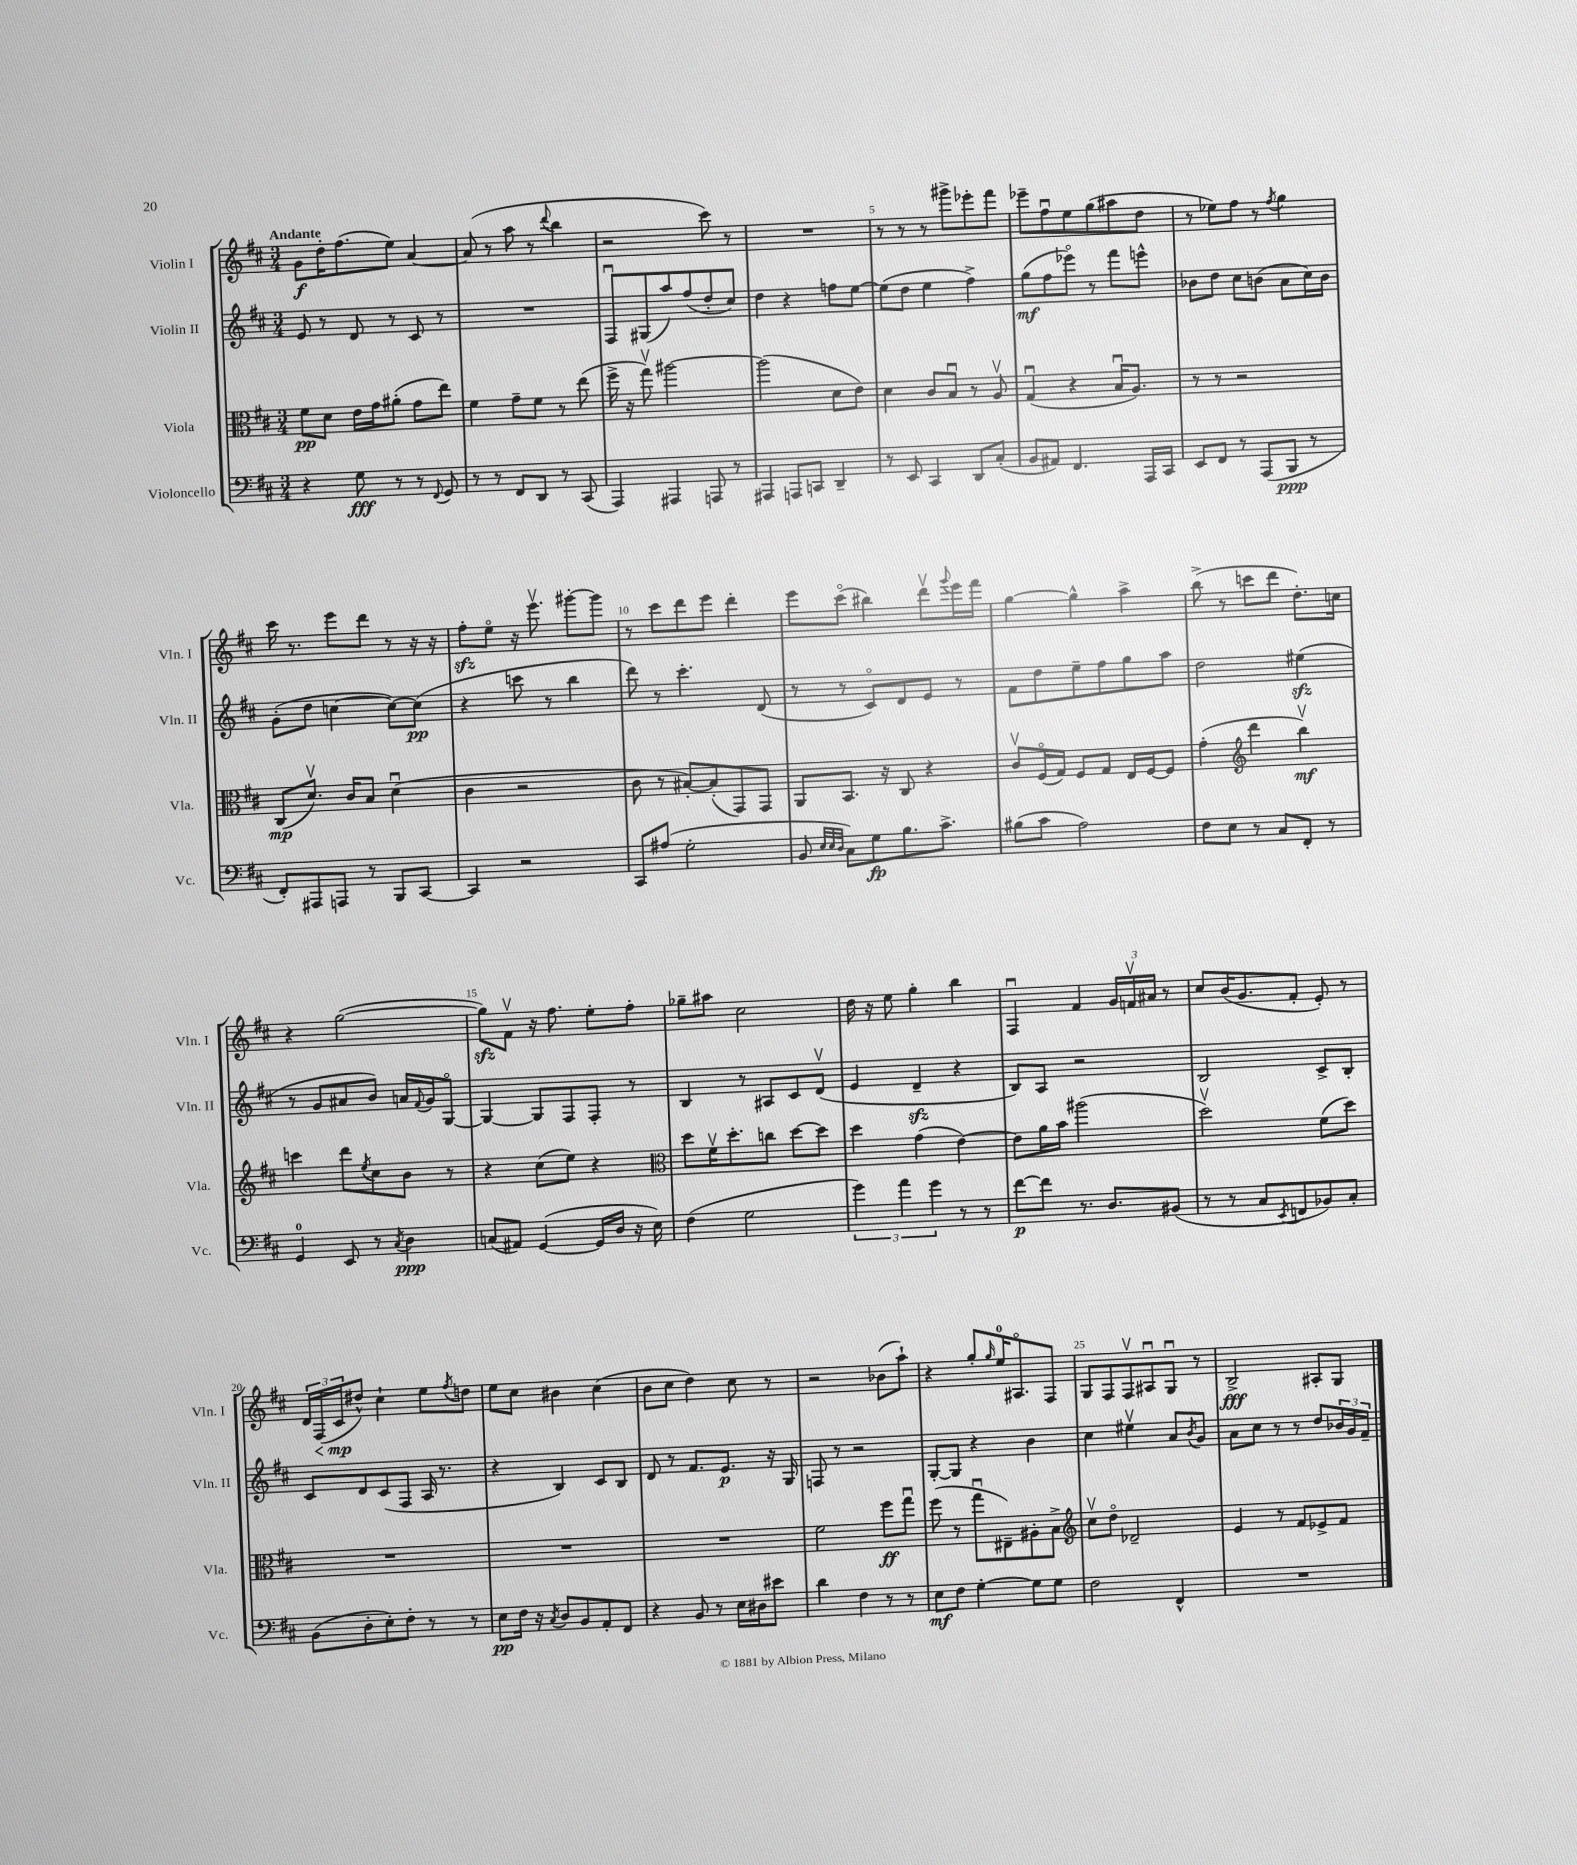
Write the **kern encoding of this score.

**kern	**kern	**kern	**kern
*staff4	*staff3	*staff2	*staff1
*clefF4	*clefC3	*clefG2	*clefG2
*k[f#c#]	*k[f#c#]	*k[f#c#]	*k[f#c#]
*M3/4	*M3/4	*M3/4	*M3/4
4r	8f#\L	8e/	8g\L
.	8d\J	8r	16dd'\K
.	.	.	(8.ff#\
8G\	16e\LL	8d/	.
.	16g\J	.	.
8r	(8a#'\J	8r	8ee\J)
8r	8g\L	8c#/	[4a/
8qqFF#/	.	.	.
8GG/	8ee\J)	8r	.
=	=	=	=
8r	4f#\	2.r	(8a/]
8r	.	.	8r
8FF#/L	8g~\L	.	8aa\
8DD/J	8f#\J	.	8r
.	.	.	8qqddd/
8r	8r	.	4bb\
(8CC#/	(8ee\	.	.
=	=	=	=
4AAA/)	16ff#^\	8F#u/L	2r
.	16r	.	.
.	8ggv\)	(8G#/	.
4AAA#/	[2aa#\	8aa/)	.
.	.	(8ff#/	.
8AAA/	.	8dd'/	8ccc#\)
8r	.	8cc#/J)	8r
=	=	=	=
4AAA#/	(2aa#\]	4dd\	2.r
8AAA/L	.	4r	.
8CC/J	.	.	.
4DD~/	8d\L	8ff\L	.
.	8e\J)	[8ee\J	.
=	=	=	=
8r	4d\	(8ee\]L	8r
8EE/	.	8dd\J	8r
4CC#/	8c#/L	4ee\	8r
.	8Bu/J	.	8ggg#^\L
8DD/L	8r	4ff#^\)	8eee-'\
(8C#'/J	8Av/	.	8fff#\J
=	=	=	=
8BB/L	(4Gu/	(8gg\L	8eee-~\L
8AA#/J)	.	8ff#\	8ff#u\
4.FF#/	4r	8eee-o\J)	8ee\
.	.	8r	(8gg\
.	16Bu/LK	8fff#\L	8aa#\
.	8.A/J)	.	.
16AAA/LL	.	8eee^^\J	8dd\J
16CC#/JJ	.	.	.
=	=	=	=
8EE/L	8r	8b-\L	8r
8FF#/J	8r	8dd\J	8ee-\L)
8r	2r	8cc#\L	8ff#\J
(8AAA/L	.	(8b\J	8r
.	.	.	8qff#/
8BBB/J	.	8a\L	4gg\
8r	.	16cc#\L)	.
.	.	16b\JJ	.
=	=	=	=
8FF#'/L)	(8C#/L	(8g'\L	16ccc#\
.	.	.	8.r
8AAA#/	8.dv/J)	8dd\J	.
8AAA/J	.	[4cc\	8eee\L
.	16c#/LK	.	.
8r	8B/J	.	8ddd\J
8BBB/L	(4du\	8cc\_L)	8r
[8CC#/J	.	(8cc\]J	16r
.	.	.	16r
=	=	=	=
4CC#/]	4c#\	4r	8ff#'\L
.	.	.	8eeo\J
2r	2r	8ccc\	16r
.	.	.	8.eeev\
.	.	8r	.
.	.	4bb\	[8ggg#'\L
.	.	.	8ggg#\]J
=	=	=	=
8CC#/L	8c#\	8ddd\)	8r
(8A#/J	8r	8r	8ccc#\L
2G'\	[8B#'/L)	4.ccc#'\	8ddd\
.	(8B#'/]	.	8eee\J
.	8GG/)	.	4ddd'\
.	8GG/J	(8d/	.
=	=	=	=
8BB/	8AA/L	8r	8eee\L
32qqE/LLL	.	.	.
32qqE/	.	.	.
32qqD/JJJ	.	.	.
8C#\L)	8.BB/J	8r	(8ccc#o\J
8G\	.	8c#o/L)	4bb#\)
.	16r	.	.
8.B\	8C#/	8d/	.
.	4r	8e/J	8dddv\L
8.c#^\J	.	.	.
.	.	.	8qqggg/
.	.	8r	16eee\L
.	.	.	16fff#\JJ
=	=	=	=
(8B#\L	8c#v/L	8f#\L	[4gg\
8c#\J	(16F#o/L	8dd\	.
.	16G/JJ)	.	.
2A\)	8F#/L	8ee~\	4gg^^\]
.	8G/J	8ff#\	.
.	16E/LL	8gg\	4aa^\
.	[16F#/J	.	.
.	8F#/]J	8aa\J	.
=	=	=	=
8F#\L	(4g'\	2dd\	(8bb^\
8E\J	.	.	8r
*	*clefG2	*	*
8r	4ddd\	.	8ccc\L
8C#/L	.	.	8ddd\J
8FF#'/J	4bbv\)	(4ee#\	8.dd'\L)
8r	.	.	.
.	.	.	16cc\Jk
=	=	=	=
4GG/	4ccc\	8r	4r
.	.	8g/L	.
8EE/	8ddd\L	8a#/	([2gg\
.	8qee/	.	.
8r	8cc#\	8b/J)	.
8qC#/	.	.	.
4D\	8b\J	16a/LL	.
.	.	8qqf#/	.
.	.	16g/J	.
.	8r	[8Go/J	.
=	=	=	=
(8C/L	4r	4G/_	8gg\]L)
8AA#/J)	.	.	8f#v\J
([4GG/	(8cc#\L	8G/]L	16r
.	.	.	8.ff#\
.	8ee\J)	8F#/	.
16GG/]LL	4r	8F#'/J	8ee'\L
16D/JJ	.	.	.
16r	.	8r	8ff#'\J
16E\)	.	.	.
=	=	=	=
*	*clefC3	*	*
(4F#\	8dd\L	4B/	8gg-~\L
.	16f#v\K	.	8aa#\J
.	8.dd'\	.	.
2G\	.	8r	2cc#\
.	8cc\J	8A#/L	.
.	[8dd\L	8c#/	.
.	8dd\]J	(8dv/J	.
=	=	=	=
6g\)	4dd\	4e/	16dd\
.	.	.	16r
.	.	.	8ee\
6a\	.	.	.
.	(4g\	4d~/	4gg'\
6g\	.	.	.
8r	[4e\)	4r	4bb\
8r	.	.	.
=	=	=	=
[8f#\L	8e\]L	8B/L)	4F#u/
8f#\]J	16a\L	8A/J	.
.	16b\JJ	.	.
8.r	(2aa#\	2r	4f#/
8.D/L	.	.	.
.	.	.	24g/LL
.	.	.	24fv/
.	.	.	24a#/JJ
(8BB#/J	.	.	8r
=	=	=	=
8r	2ddv\)	2B/	8cc#/L
8r	.	.	(16b/K
.	.	.	8.g/
8C#/L	.	.	.
8qEE/	.	.	.
8FF/	.	.	8f#'/J
8BB-/)	(8f#\L	8c#^/L	8e'/)
8C#'/J	8dd\J)	8B'/J	8r
=	=	=	=
(8BB\L	2.r	8c#/L	24d/LL
.	.	.	(24F#/
.	.	.	24c#/J
8D'\	.	8d/	8dd#^^/J)
8E'\)	.	(8c#/	4cc#`\
8F#'\J	.	8F#/J	.
8r	.	16A/	8ee\L
.	.	8.r	.
.	.	.	8qff#/
8r	.	.	8dd\J
=	=	=	=
8E\L	2.r	4r	8ee\L
16F#\Jk	.	.	8cc#\J
16r	.	.	.
8qC#/	.	.	.
8D/L	.	4B/)	4b#\
8BB/	.	.	.
8AA'/	.	8c#/L	(4cc#\
8FF#/J	.	8B/J	.
=	=	=	=
4r	2.r	8d/	8b\L
.	.	8r	8cc#\J
8BB/	.	8.f#/L	4dd\)
8r	.	.	.
.	.	8.e/J	.
16E\LL	.	.	8cc#\
16D#\J	.	.	.
8e#\J	.	16r	8r
.	.	16G/	.
=	=	=	=
4d\	2f#\	8F/	2r
.	.	8r	.
4F#\	.	2r	.
8r	8ff#\L	.	(8b-\L
8r	8ggu\J	.	8aa`\J)
=	=	=	=
8E\L	(8ff#\	[8G'/L	4r
8F#\J	8r	8G/]J	.
[4G'\	8ggu\L	4r	8gg'/L
.	.	.	16qqgg/
.	8E#~\)	.	16ee/K
.	.	.	8.A#o/
8G\]L	8A#'\	4b\	.
8G\J	8B^\J	.	8F#/J
=	=	=	=
*	*clefG2	*	*
2F#\	8cc#v\L	4cc#\	8G/L
.	8ddo\J	.	8F#/
.	2d-~/	4ee#v\	8F#v/
.	.	.	8A#u/
4FF#^^/	.	8a/L	8Gu/J
.	.	8qb/	.
.	.	8g/J	8r
=	=	=	=
2.r	4e/	8a\L	2B^/
.	.	8cc#\J	.
.	8r	8r	.
.	8f#/L	8r	.
.	8e-^/	8dd/L	8A#'/L
.	8f#/J	24b-/L	8G/J
.	.	24g/	.
.	.	24f#~/JJ	.
==	==	==	==
*-	*-	*-	*-
